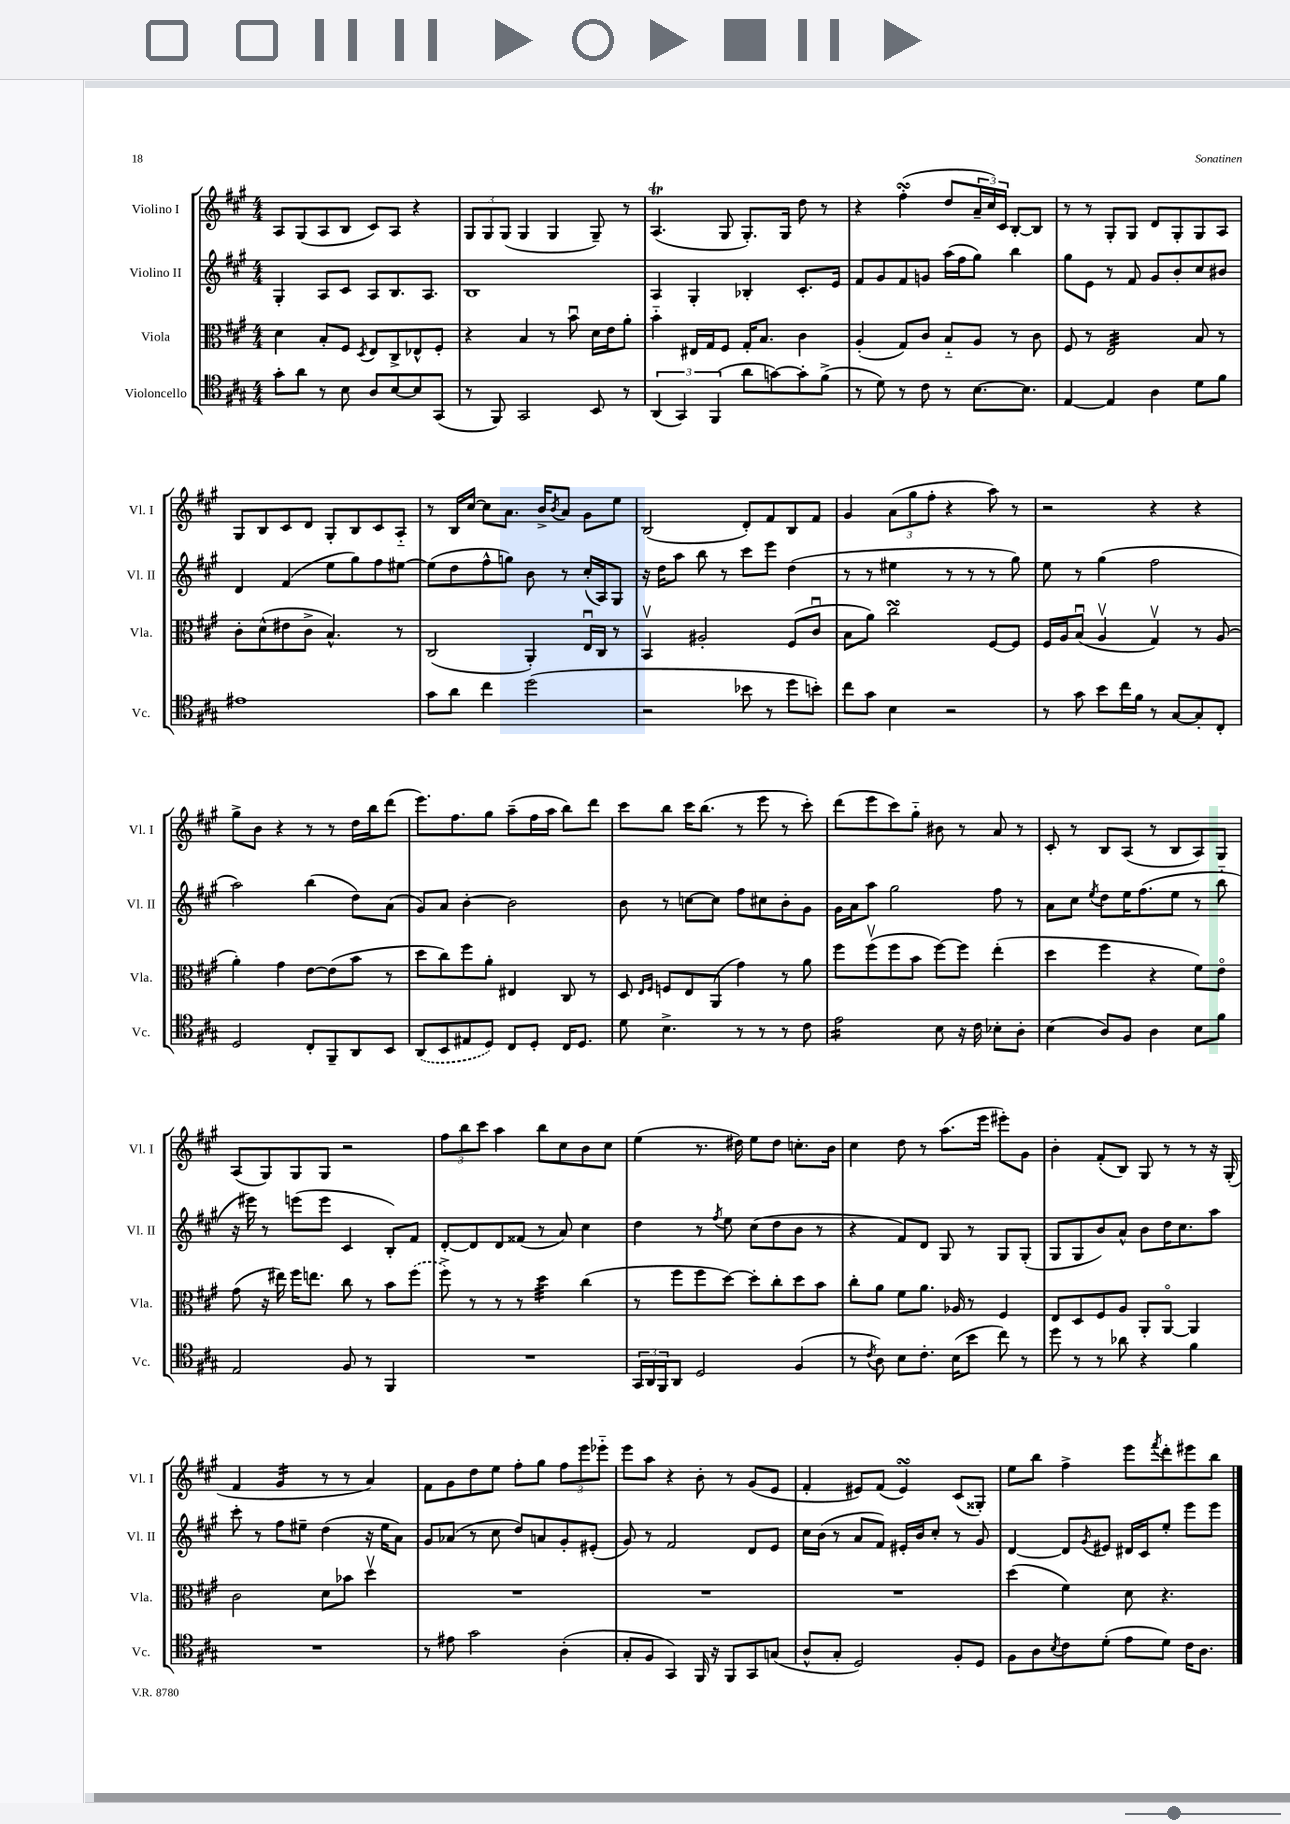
<<
\new StaffGroup <<
\new Staff = "s0" \with { instrumentName = "Violino I" shortInstrumentName = "Vl. I" } {
    \clef treble \key a \major \numericTimeSignature \time 4/4
    a8 gis8( a8 b8 cis'8) a8 r4 |
    \tuplet 3/2 { gis8 gis8 gis8( } gis4 gis4 gis8--) r8 |
    a4.\trill( gis8 gis8.-.) gis16 d''8 r8 |
    r4 fis''4-.\turn( d''8 \tuplet 3/2 { a'16-- cis''16) cis'16 } b8~-. b8 |
    r8 r8 gis8-. gis8 d'8 gis8-. gis8 a8 |
    gis8 b8 cis'8 d'8 gis8-. b8 cis'8 a8-_ |
    r8 b16 cis''16~ cis''8 a'8. b'16-> \acciaccatura { b'8 } a'8 gis'8 e''8 |
    b2( d'8-.) fis'8 b8 fis'8 |
    gis'4 \tuplet 3/2 { a'8( gis''8 fis''8-. } r4 a''8) r8 |
    r2 r4 r4 |
    gis''8-> b'8 r4 r8 r8 d''16 b''16 d'''8( |
    e'''8.) fis''8. gis''8 a''8--( fis''16 a''16 b''8) d'''8 |
    cis'''8 b''8 cis'''16 b''8.( r8 e'''8 r8 cis'''8-.) |
    d'''8( e'''8 cis'''8) gis''8-_ bis'8 r8 a'8 r8 |
    cis'8-. r8 b8 a8( r8 b8 a8) gis8 |
    a8( gis8) gis8 gis8 r2 |
    \tuplet 3/2 { fis''8 b''8 cis'''8 } a''4 b''8 cis''8 b'8 cis''8 |
    e''4( r8. dis''16) e''8 dis''8 c''8.-. b'16 |
    cis''4 d''8 r8 a''8.( e'''16 eis'''8-.) gis'8 |
    b'4-. fis'8-.( b8) gis8 r8 r8 r16 gis16-.( |
    fis'4 gis'4:16 r8 r8 a'4) |
    fis'8 gis'8 d''8 e''8 fis''8-. gis''8 \tuplet 3/2 { fis''8 e'''8 ees'''8-_ } |
    e'''8 a''8 r4 b'8-. r8 gis'8( e'8 |
    fis'4-. eis'8) fis'8( eis'4\turn) cis'8( gisis8-.) |
    e''8 b''8 fis''4-> e'''8 \acciaccatura { fis'''8 } d'''8-. eis'''8 b''8 \bar "|." |
}
\new Staff = "s1" \with { instrumentName = "Violino II" shortInstrumentName = "Vl. II" } {
    \clef treble \key a \major \numericTimeSignature \time 4/4
    gis4-. a8 cis'8 a8 b8. a8. |
    b1 |
    a4 gis4-. bes4-. cis'8.-. e'16 |
    fis'8 gis'8 fis'8 g'8 a''16( fis''16 gis''8) b''4 |
    gis''8 e'8 r8 fis'8 gis'8 b'8-. cis''8 bis'8 |
    d'4 fis'4( e''8 gis''8) fis''8 eis''8~ |
    eis''8( d''8 fis''8-^ g''8) b'8 r8 cis''16-.( a16) gis8 |
    r16 d''16 a''8 b''8 r8 cis'''8 e'''8 d''4( |
    r8 r8 eis''4 r8 r8 r8 gis''8) |
    e''8 r8 gis''4( fis''2 |
    a''2) b''4( d''8) a'8( |
    gis'8) a'8 b'4~-. b'2 |
    b'8 r8 c''8~ c''8 fis''8 cis''8 b'8-. gis'8 |
    gis'16 a'16 a''8 gis''2 fis''8 r8 |
    a'8 cis''8 \acciaccatura { e''8 } d''8 e''16 fis''8.( e''8 r8 b''8-_ |
    r16 eis'''16) r8 e'''8( e'''8 cis'4 b8-.) fis'8 |
    d'8~-. d'8 d'8 fisis'8( r8 a'8) cis''4 |
    d''4 r8 \acciaccatura { fis''8 } e''8 cis''8( d''8 b'8 r8 |
    r4 fis'8) d'8 gis8 r8 gis8 gis8-.( |
    gis8 gis8 b'8) a'8-^ b'8 d''16 cis''8. a''8 |
    cis'''8-. r8 fis''8 eis''8-- d''4( r16 eis''16 a'8) |
    gis'8 aes'8( r8 cis''8 d''8) a'8 gis'8-. eis'8-.( |
    gis'8) r8 fis'2 d'8 e'8 |
    cis''16 b'16( r8 a'8 fis'8) eis'16-. b'16 cis''8-. r8 gis'8 |
    d'4~ d'8 \acciaccatura { gis'8 } eis'8 dis'16 cis'16 e''8-. e'''8 e'''8 \bar "|." |
}
\new Staff = "s2" \with { instrumentName = "Viola" shortInstrumentName = "Vla." } {
    \clef alto \key a \major \numericTimeSignature \time 4/4
    d'4 b8-. fis8 \acciaccatura { d8 } e8 cis8-> ees8-^ fis8-. |
    r4 b4 r8 b'8\downbow d'16 e'16 a'8-. |
    b'4-_ eis16 gis16 fis8 gis16-. b8. cis'4 |
    a4-.( gis8) cis'8 b8-_ a8 r8 cis'8 |
    fis8 r8 e2:32 b8 r8 |
    cis'8-. d'8-^( eis'8 cis'8-> b4.-^) r8 |
    cis2( a,4-.) e16\downbow cis16 r8 |
    b,4\upbow ais2-. fis8( cis'8\downbow |
    b8 a'8) cis''2\turn fis8~ fis8 |
    fis16 a16 b8\downbow( a4\upbow gis4\upbow) r8 a8( |
    a'4-.) gis'4 e'8~ e'8( b'8 r8 |
    d''8 cis''8) fis''8 a'8-. eis4 cis8 r8 |
    d8 \grace { e16 fis16 } f8 e8 a,8( gis'4) r8 a'8 |
    fis''8 fis''8\upbow( fis''8 b'8 fis''8~) fis''8 e''4-.( |
    d''4 fis''4 r4 fis'8) e'8\flageolet |
    gis'8( r16 eis''16) fis''16 e''8. cis''8 r8 b'8 \once \slurDashed fis''8( |
    fis''8->) r8 r8 r8 d''4:32 cis''4( |
    r8 fis''8 fis''8 d''8~) d''8-. cis''8-. d''8 b'8 |
    cis''8-. a'8 fis'8 a'8. aes16 r8 fis4 |
    e8 d8 fis8 a8 a,8-. a,8~\flageolet a,4 |
    cis'2 d'8 bes'8 d''4\upbow |
    R1 |
    R1 |
    R1 |
    d''4( fis'4) d'8 r4. \bar "|." |
}
\new Staff = "s3" \with { instrumentName = "Violoncello" shortInstrumentName = "Vc." } {
    \clef tenor \key a \major \numericTimeSignature \time 4/4
    gis'8-. a'8 r8 b8 a8 b8~ b8 gis,8( |
    r8 fis,8) gis,2 b,8 r8 |
    \tuplet 3/2 { a,4( gis,4) fis,4( } a'8 g'8~) g'8-. fis'8->( |
    r8 d'8) r8 cis'8 r8 b8.~ b8. |
    e4~ e4 a4 d'8 fis'8 |
    eis'1 |
    gis'8 a'8 cis''4 d''2( |
    r2 bes'8 r8 d''8 b'8-.) |
    cis''8 gis'8 b4 r2 |
    r8 gis'8 b'8 cis''16 fis'16 r8 gis8~ gis8-. cis8-. |
    d2 cis8-. fis,8-- a,8 b,8 |
    \once \slurDashed a,8( b,8 eis8 d8) cis8 d8-. cis16 d8. |
    d'8 b4.-> r8 r8 r8 cis'8 |
    e'2:16 b8 r16 cis'16 bes8-. a8-. |
    b4( a8) fis8 a4 b8 fis'8 |
    e2 fis8 r8 fis,4 |
    R1 |
    \tuplet 3/2 { gis,16 a,16 fis,16 } a,8 d2 fis4( |
    r8 \acciaccatura { cis'8 } a8) b8 cis'8.-. b16( b'8 cis''8) r8 |
    d''8 r8 r8 aes'8 r4 fis'4 |
    R1 |
    r8 eis'8 gis'2 a4-.( |
    gis8-. fis8 gis,4) fis,16 r16 fis,8 gis,8 g8( |
    a8-^ gis8-. d2) fis8-. d8 |
    fis8 a8 \acciaccatura { b8 } cis'8 d'8-.( e'8 d'8) cis'16 a8. \bar "|." |
}
>>
>>
\layout { \context { \Score \remove "Bar_number_engraver" } }
